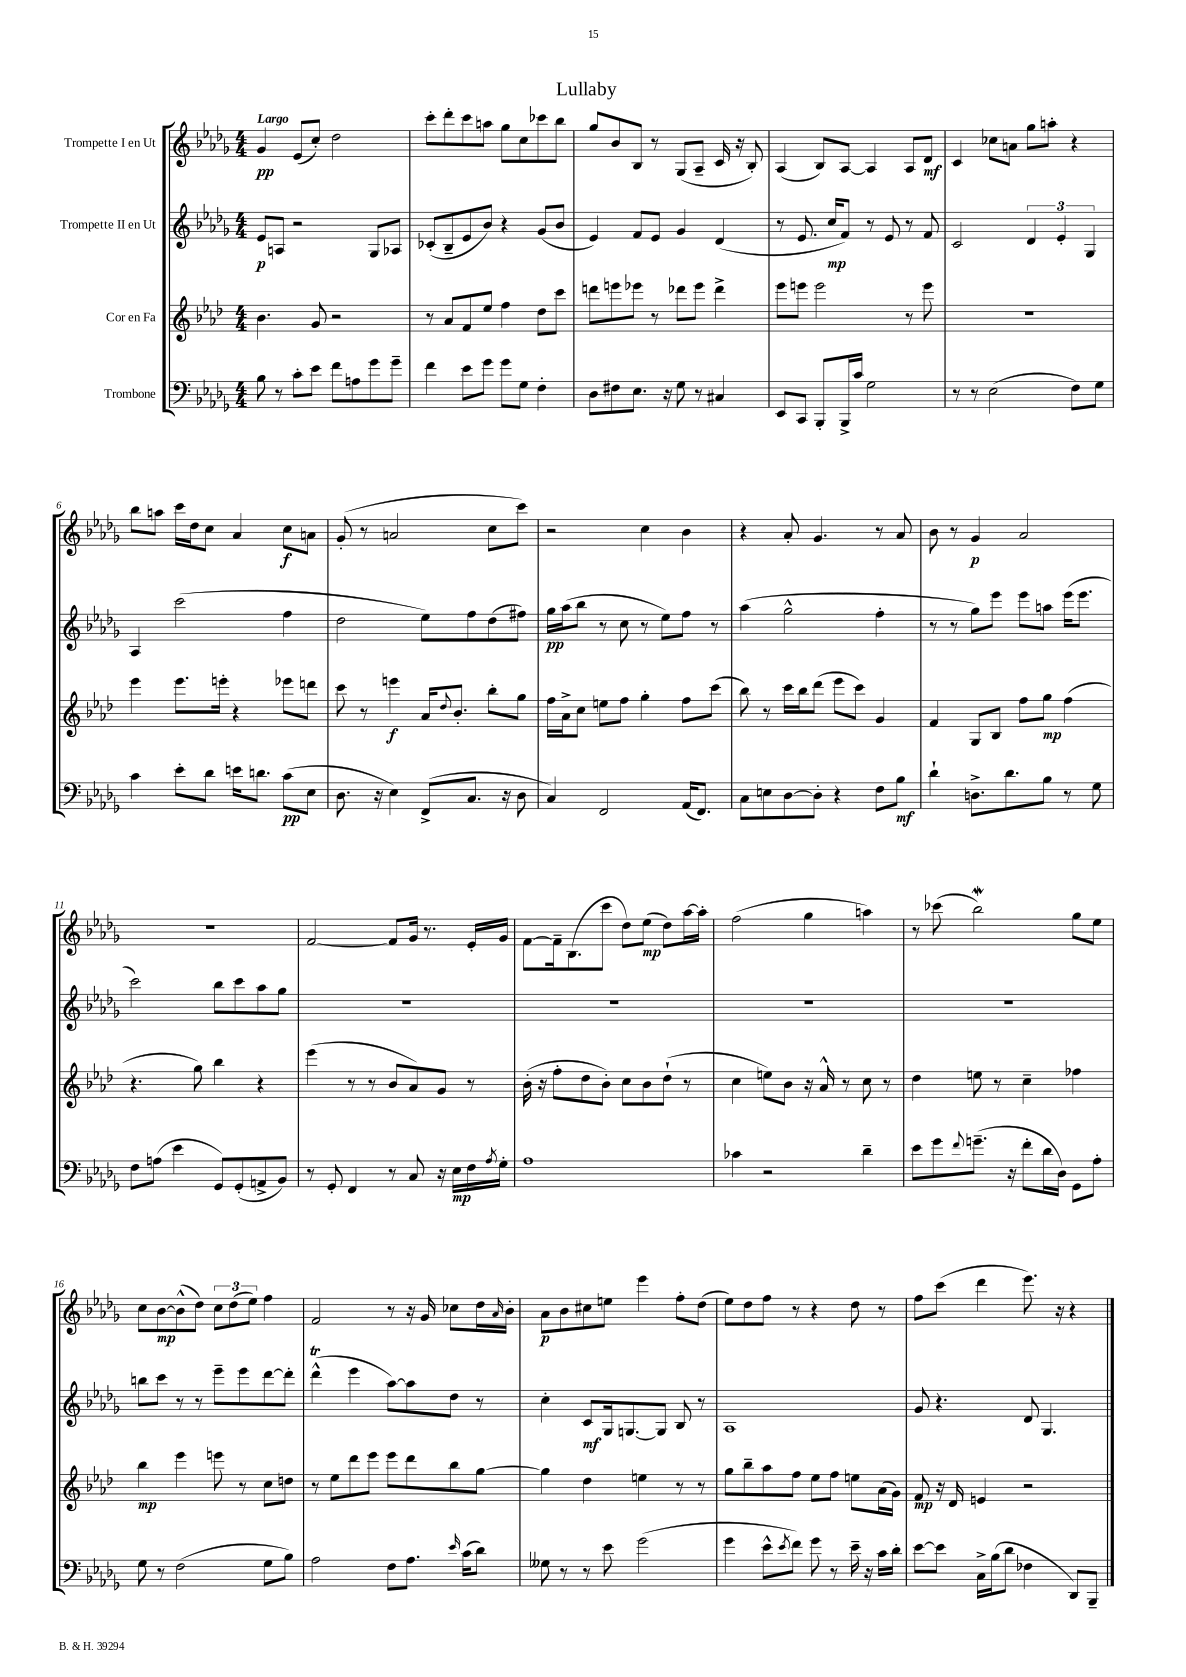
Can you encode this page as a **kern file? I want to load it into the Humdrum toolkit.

**kern	**kern	**kern	**kern
*staff4	*staff3	*staff2	*staff1
*clefF4	*clefG2	*clefG2	*clefG2
*k[b-e-a-d-g-]	*k[b-e-a-d-]	*k[b-e-a-d-g-]	*k[b-e-a-d-g-]
*M4/4	*M4/4	*M4/4	*M4/4
8B-	4.b-	8e-	4g-
8r	.	8A	.
8c'	.	2r	(8e-
8e-	8g	.	8cc')
8f	2r	.	2dd-
8A	.	.	.
8g-	.	8G-	.
8g-~	.	8A-	.
=	=	=	=
4f	8r	(8c-'	8ccc'
.	8a-	8B-~	8ddd-'
8e-	8f	8e-	8ccc
8g-	8ee-	8b-)	8aa
8g-	4ff	4r	8gg-
8G-	.	.	8cc
4F'	8dd-	(8g-	8ccc-
.	8ccc	8b-	8bb-
=	=	=	=
8D-	8ddd	4e-)	8gg-
8F#	8eee	.	8b-
8.E-	8eee-	8f	8B-
.	8r	8e-	8r
16r	.	.	.
8G-	8ddd-	4g-	(8G-
8r	8eee-	.	8A-~
4C#	4ddd-^	(4d-	16c
.	.	.	16r
.	.	.	8B-')
=	=	=	=
8EE-	8eee-	8r	(4A-
8CC	8eee	8.e-	.
8BBB-'	2eee	.	8B-)
.	.	16cc	.
16BBB-^	.	8f)	[8A-
16c	.	.	.
2G-	.	8r	4A-]
.	.	8e-	.
.	8r	8r	8A-
.	8eee	8f	8d-
=	=	=	=
8r	1r	2c	4c
8r	.	.	.
(2E-	.	.	8cc-
.	.	.	8a
.	.	6d-	8gg-
.	.	.	8aa'
.	.	6e-'	.
8F)	.	.	4r
.	.	6G-	.
8G-	.	.	.
=	=	=	=
4c	4eee-	4A-	8bb-
.	.	.	8aa
8e-'	8.eee-	(2ccc	16ccc
.	.	.	16dd-
8d-	.	.	8cc
.	16eee'	.	.
16e	4r	.	4a-
8.d	.	.	.
(8c	8eee-	4ff	8cc
8E-	8ddd	.	8a
=	=	=	=
8.D-	8ccc	2dd-	(8g-'
.	8r	.	8r
16r	.	.	.
4E-)	4eee	.	2a
(8FF^	16a-	8ee-)	.
.	8qqdd-	.	.
.	8.b-'	.	.
8.C	.	8ff	.
.	8bb-'	(8dd-	8cc
16r	.	.	.
8D-	8gg	8ff#)	8ccc)
=	=	=	=
4C)	16ff	16gg-	2r
.	16a-^	(16aa-	.
.	8cc	8bb-	.
2FF	8ee	8r	.
.	8ff	8cc	.
.	4gg'	8r	4cc
.	.	8ee-)	.
(16AA-	8ff	8ff	4b-
8.FF)	.	.	.
.	(8ccc	8r	.
=	=	=	=
8C	8bb-)	(4aa-	4r
8E	8r	.	.
[8D-	16ccc	2gg-^^	8a-'
.	16bb-	.	.
8D-']	(8ddd-	.	4.g-
4r	8eee-	.	.
.	8ccc)	.	.
8F	4g	4ff'	8r
8B-	.	.	8a-
=	=	=	=
4d-`	4f	8r	8b-
.	.	8r	8r
8.D^	8G	8gg-)	4g-
.	8B-	8eee-	.
8.d-	.	.	.
.	8ff	8eee-	2a-
8B-	8gg	8aa	.
8r	(4ff	(16eee-	.
.	.	8.eee-	.
8G-	.	.	.
=	=	=	=
8F	4.r	2ccc)	1r
(8A	.	.	.
4e-	.	.	.
.	8gg)	.	.
8GG-)	4bb-	8bb-	.
(8GG-'	.	8ccc	.
8AA^	4r	8aa-	.
8BB-)	.	8gg-	.
=	=	=	=
8r	(4eee-	1r	[2f
8GG-'	.	.	.
4FF	8r	.	.
.	8r	.	.
8r	8b-	.	8f]
8C	8a-)	.	16g-
.	.	.	8.r
16r	8g	.	.
16E-	.	.	.
16F	8r	.	16e-'
8qA-	.	.	.
16G-'	.	.	16g-
=	=	=	=
1A-	(16b-'	1r	[8f
.	16r	.	.
.	8ff'	.	16f~]
.	.	.	(8.B-
.	8dd-	.	.
.	8b-')	.	8ccc
.	8cc	.	8dd-)
.	8b-	.	(8ee-
.	(8dd-`	.	8dd-)
.	8r	.	[16aa-
.	.	.	16aa-']
=	=	=	=
4c-	4cc	1r	(2ff
2r	8ee)	.	.
.	8b-	.	.
.	16r	.	4gg-
.	16a-^^	.	.
.	8r	.	.
4d-~	8cc	.	4aa)
.	8r	.	.
=	=	=	=
8e-	4dd-	1r	8r
8g-	.	.	(8ccc-
8qqf	.	.	.
(8.g~	8ee	.	2bb-)
.	8r	.	.
16r	.	.	.
8f'	4cc~	.	.
16d-	.	.	.
16D-)	.	.	.
8GG-	4ff-	.	8gg-
8A-'	.	.	8ee-
=	=	=	=
8G-	4bb-	8bb	8cc
8r	.	8ccc	[8b-
(2F	4eee-	8r	(8b-^^]
.	.	8r	8dd-)
.	8eee	8eee-~	12cc
.	.	.	(12dd-
.	8r	8eee-	.
.	.	.	12ee-)
8G-	8cc	[8ddd-	4ff
8B-)	8dd	8ddd-']	.
=	=	=	=
2A-	8r	(4ddd-^^	2f
.	8ee-	.	.
.	8ddd-	4eee-	.
.	8eee-	.	.
8F	8eee-	[8aa-)	8r
8.A-	8ddd-	8aa-]	16r
.	.	.	16g-
.	8bb-	8dd-	8cc-
16qqe-	.	.	.
(16c	.	.	.
8d-)	[8gg	8r	16dd-
.	.	.	16qqa-
.	.	.	16b-'
=	=	=	=
8G--	4gg]	4cc'	8a-
8r	.	.	8b-
8r	4dd-	8c	8cc#
8e-	.	16G-	8ee
.	.	[8.G	.
(2g-	4ee	.	4eee-
.	.	8G]	.
.	8r	8B-	8ff'
.	8r	8r	(8dd-
=	=	=	=
4g-	8gg	1A-	8ee-)
.	8bb-~	.	8dd-
8e-^^	8aa-	.	8ff
8qe-	.	.	.
8f)	8ff	.	8r
8g-	8ee-	.	4r
8r	8ff	.	.
16e-~	8ee	.	8dd-
16r	.	.	.
16c	(16a-	.	8r
16d-'	16g)	.	.
=	=	=	=
[8e-	8f	8g-	8ff
8e-]	16r	4.r	(8ccc
.	16d-	.	.
16C^	4e	.	4ddd-
(16B-	.	.	.
8d-	.	.	.
4F-	2r	8d-	8.eee-)
.	.	4.G-	.
.	.	.	16r
8DD-)	.	.	4r
8BBB-~	.	.	.
==	==	==	==
*-	*-	*-	*-
